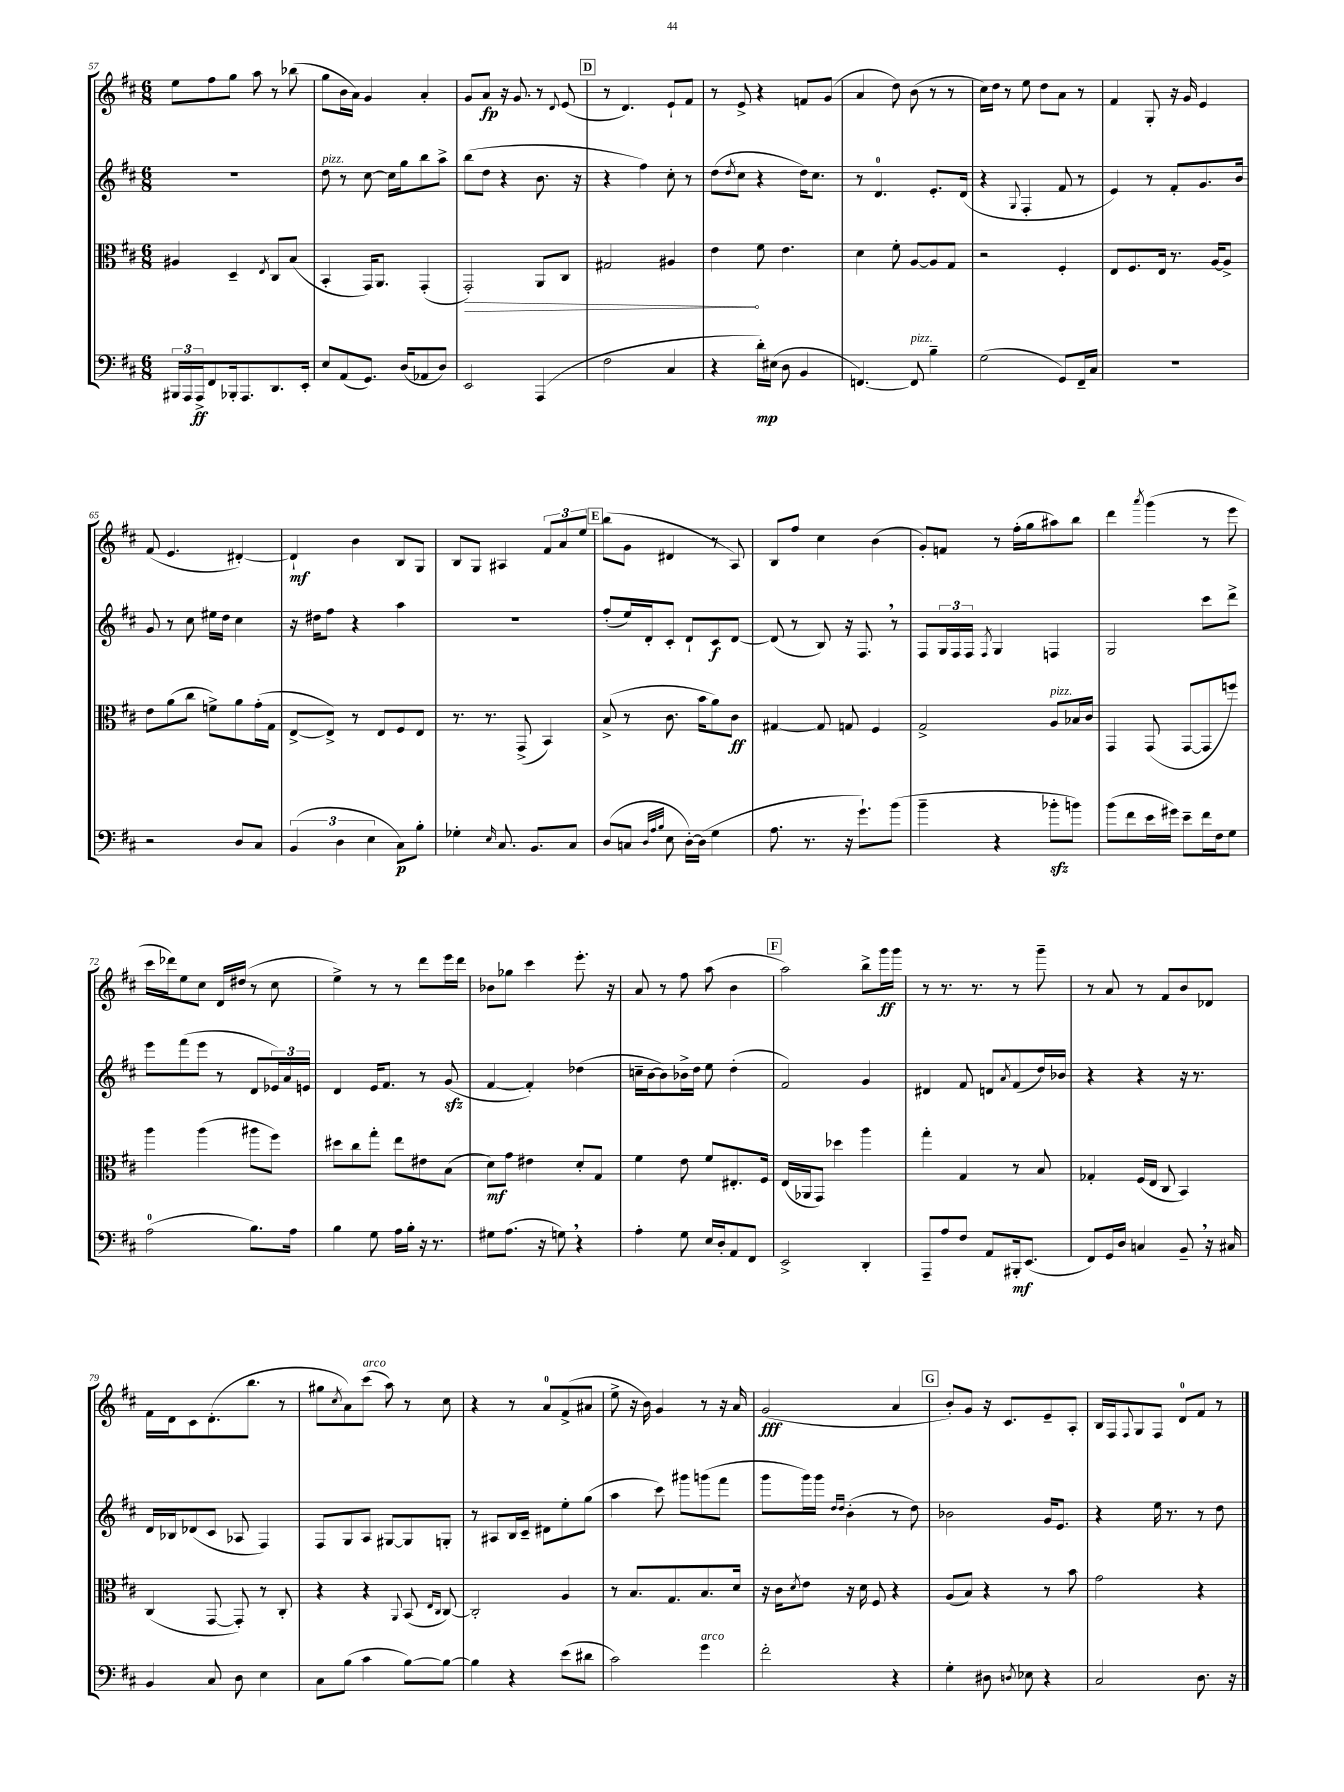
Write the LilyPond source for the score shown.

<<
\new StaffGroup <<
\new Staff = "s0" {
    \clef treble \key d \major \numericTimeSignature \time 6/8
    e''8 fis''8 g''8 a''8 r8 bes''8( |
    g''8 b'16 a'16) g'4 a'4-. |
    g'8 a'8\fp r16 g'8. r8 \appoggiatura { d'8 } e'8( |
    \mark \markup { \box "D" } r8 d'4.) e'8-! fis'8 |
    r8 e'8-> r4 f'8 g'8( |
    a'4 d''8) b'8( r8 r8 |
    cis''16) d''16 r8 e''8 d''8 a'8 r8 |
    fis'4 g8-. r16 g'16 e'4 |
    fis'8( e'4. dis'4~-.) |
    dis'4-!\mf b'4 b8 g8 |
    b8 g8 ais4 \tuplet 3/2 { fis'8 a'8 e''8 } |
    \mark \markup { \box "E" } b''8( g'8 dis'4 r8 a8) |
    b8 fis''8 cis''4 b'4( |
    g'8-.) f'8 r8 fis''16-.( g''16 ais''8) b''8 |
    d'''4 \acciaccatura { a'''8 } g'''4( r8 e'''8 |
    cis'''16 des'''16) e''8 cis''8 d'16 dis''16( r8 cis''8 |
    e''4->) r8 r8 d'''8 e'''16 d'''16 |
    bes'8 ges''8 cis'''4 e'''8.-. r16 |
    a'8 r8 fis''8 a''8( b'4 |
    \mark \markup { \box "F" } a''2) b''8-> g'''16\ff g'''16 |
    r8 r8. r8. r8 g'''8-- |
    r8 a'8 r8 fis'8 b'8 des'8 |
    fis'16 d'16 cis'8 d'8.-.( b''8. r8 |
    gis''8 \acciaccatura { cis''8 } a'8) cis'''8^\markup { \italic "arco" }( a''8) r8 cis''8 |
    r4 r8 a'8-0 fis'8->( ais'8 |
    e''8-> r16 b'16) g'4 r8 r16 a'16 |
    g'2\fff( a'4 |
    \mark \markup { \box "G" } b'8-.) g'8 r16 cis'8. e'8-- a8-. |
    b16 fis16 \appoggiatura { fis8 } g8 fis8 d'8-0 fis'8 r8 \bar "|." |
}
\new Staff = "s1" {
    \clef treble \key d \major \numericTimeSignature \time 6/8
    R2. |
    d''8^\markup { \italic "pizz." } r8 cis''8~ cis''16 g''16 b''8 a''8-> |
    b''8( d''8 r4 b'8. r16 |
    \mark \markup { \box "D" } r4 fis''4) cis''8-. r8 |
    d''8( \acciaccatura { d''8 } cis''8 r4 d''16) cis''8. |
    r8 d'4.-0 e'8.-. d'16( |
    r4 \appoggiatura { g8 } fis4-. fis'8 r8 |
    e'4) r8 fis'8-. g'8. b'16 |
    g'8 r8 cis''8 eis''16 d''16 cis''4 |
    r16 dis''16 fis''8 r4 a''4 |
    R2. |
    \mark \markup { \box "E" } fis''8-.( e''16) d'16-. cis'8-. d'8-! cis'8\f d'8~ |
    d'8( r8 b8) r16 fis8. \breathe r8 |
    fis8 \tuplet 3/2 { g16 fis16 fis16 } \acciaccatura { fis8 } g4 f4 |
    g2 cis'''8 d'''8-> |
    e'''8 fis'''8( e'''8 r8 d'8 \tuplet 3/2 { ees'16) a'16 e'16 } |
    d'4 e'16 fis'8. r8 g'8\sfz( |
    fis'4~ fis'4-.) des''4( |
    c''16-- b'16~ b'8) bes'16-> d''16 e''8 d''4-.( |
    \mark \markup { \box "F" } fis'2) g'4 |
    dis'4 fis'8 d'8 \acciaccatura { a'8 } fis'8( d''16) bes'16 |
    r4 r4 r16 r8. |
    d'16 bes16 des'8( cis'8 aes8 fis4) |
    fis8 g8 a8 gis8~ gis8 g8-. |
    r8 ais8 b16 cis'16-- dis'8 e''8-. g''8( |
    a''4 cis'''8) gis'''8 g'''8( fis'''8 |
    g'''8 g'''16) g'''16 \grace { d''16 d''16 } b'4-.( r8 d''8) |
    \mark \markup { \box "G" } bes'2 g'16 e'8. |
    r4 e''16 r8. r8 d''8 \bar "|." |
}
\new Staff = "s2" {
    \clef alto \key d \major \numericTimeSignature \time 6/8
    ais4 d4-- \acciaccatura { e8 } cis8 b8( |
    b,4-. g,16) a,8. g,4-.( |
    \once \override Hairpin.circled-tip = ##t g,2-.\>) a,8 cis8 |
    \mark \markup { \box "D" } gis2 ais4 |
    e'4\! fis'8 e'4. |
    d'4 fis'8-. a8~ a8 g8 |
    r2 fis4-. |
    e8 fis8. e16 r8. a16~ a8-> |
    e'8 a'8( cis''8 f'8->) a'8 g'16-.( g16 |
    e8~-> e8->) r8 e8 fis8 e8 |
    r8. r8. g,8->( b,4) |
    \mark \markup { \box "E" } b8->( r8 cis'8. b'16 a'8) cis'8\ff |
    gis4~ gis8 g8 fis4 |
    g2-> a8^\markup { \italic "pizz." } bes16 cis'16 |
    g,4 g,8( g,8~ g,8 f''8) |
    a''4 a''4( ais''8 fis''8) |
    dis''8 cis''8 g''8-. e''8 eis'8 b8( |
    d'8\mf) g'8 eis'4 d'8-. g8 |
    fis'4 e'8 fis'8 eis8.-. fis16 |
    \mark \markup { \box "F" } e16( aes,16 g,8) des''4 a''4 |
    g''4-. g4 r8 b8 |
    ges4-. fis16( e16 cis8 b,4) |
    cis4( g,8~ g,8-.) r8 cis8-. |
    r4 r4 \appoggiatura { a,8 } b,8( \grace { e16 cis16 } cis8~) |
    cis2-. a4 |
    r8 b8. g8. b8. d'16 |
    r16 cis'16 \acciaccatura { d'8 } e'8 r16 d'16 fis8 r4 |
    \mark \markup { \box "G" } a8( b8) r4 r8 b'8 |
    g'2 r4 \bar "|." |
}
\new Staff = "s3" {
    \clef bass \key d \major \numericTimeSignature \time 6/8
    \tuplet 3/2 { bis,,16 a,,16 a,,16->\ff } fis,8 bes,,16-. a,,8. d,8. e,16-. |
    e8 a,8( g,8.) d16( aes,8 d8) |
    e,2 a,,4( |
    \mark \markup { \box "D" } fis2 cis4 |
    r4 d'16-.\mp) eis16( d8 b,4 |
    f,4.~) f,8^\markup { \italic "pizz." } b4-- |
    g2( g,8) fis,16-- cis16 |
    R2. |
    r2 d8 cis8 |
    \tuplet 3/2 { b,4( d4 e4 } cis8\p) b8-. |
    ges4-. \grace { e16 } cis8. b,8. cis8 |
    \mark \markup { \box "E" } d8( c8 \grace { d32 a32 b32 } e8 d16~-.) d16( g4 |
    a8. r8. r16 g'8.-!) b'8( |
    b'4-- r4 bes'8-.\sfz b'8) |
    b'8( fis'8 e'16 gis'16) e'8-- fis'16 fis16 g8 |
    a2-0( b8.) a16 |
    b4 g8 a16 b16-. r16 r8. |
    gis8 a8.( r16 g8) \breathe r4 |
    a4-. g8 e16 d16-. a,8 fis,8 |
    \mark \markup { \box "F" } e,2-> d,4-. |
    a,,8-- a8 fis8 a,8 bis,,16-.\mf e,8.( |
    fis,8) g,16 d16 c4 b,8-- \breathe r16 cis16 |
    b,4 cis8 d8 e4 |
    cis8 b8( cis'4 b8~) b8~ |
    b4 r4 e'8( dis'8 |
    cis'2) g'4^\markup { \italic "arco" } |
    fis'2-. r4 |
    \mark \markup { \box "G" } g4-. dis8 \acciaccatura { d8 } ees8 r4 |
    cis2 d8. r16 \bar "|." |
}
>>
>>
\layout { \context { \Score currentBarNumber = #57 } }
